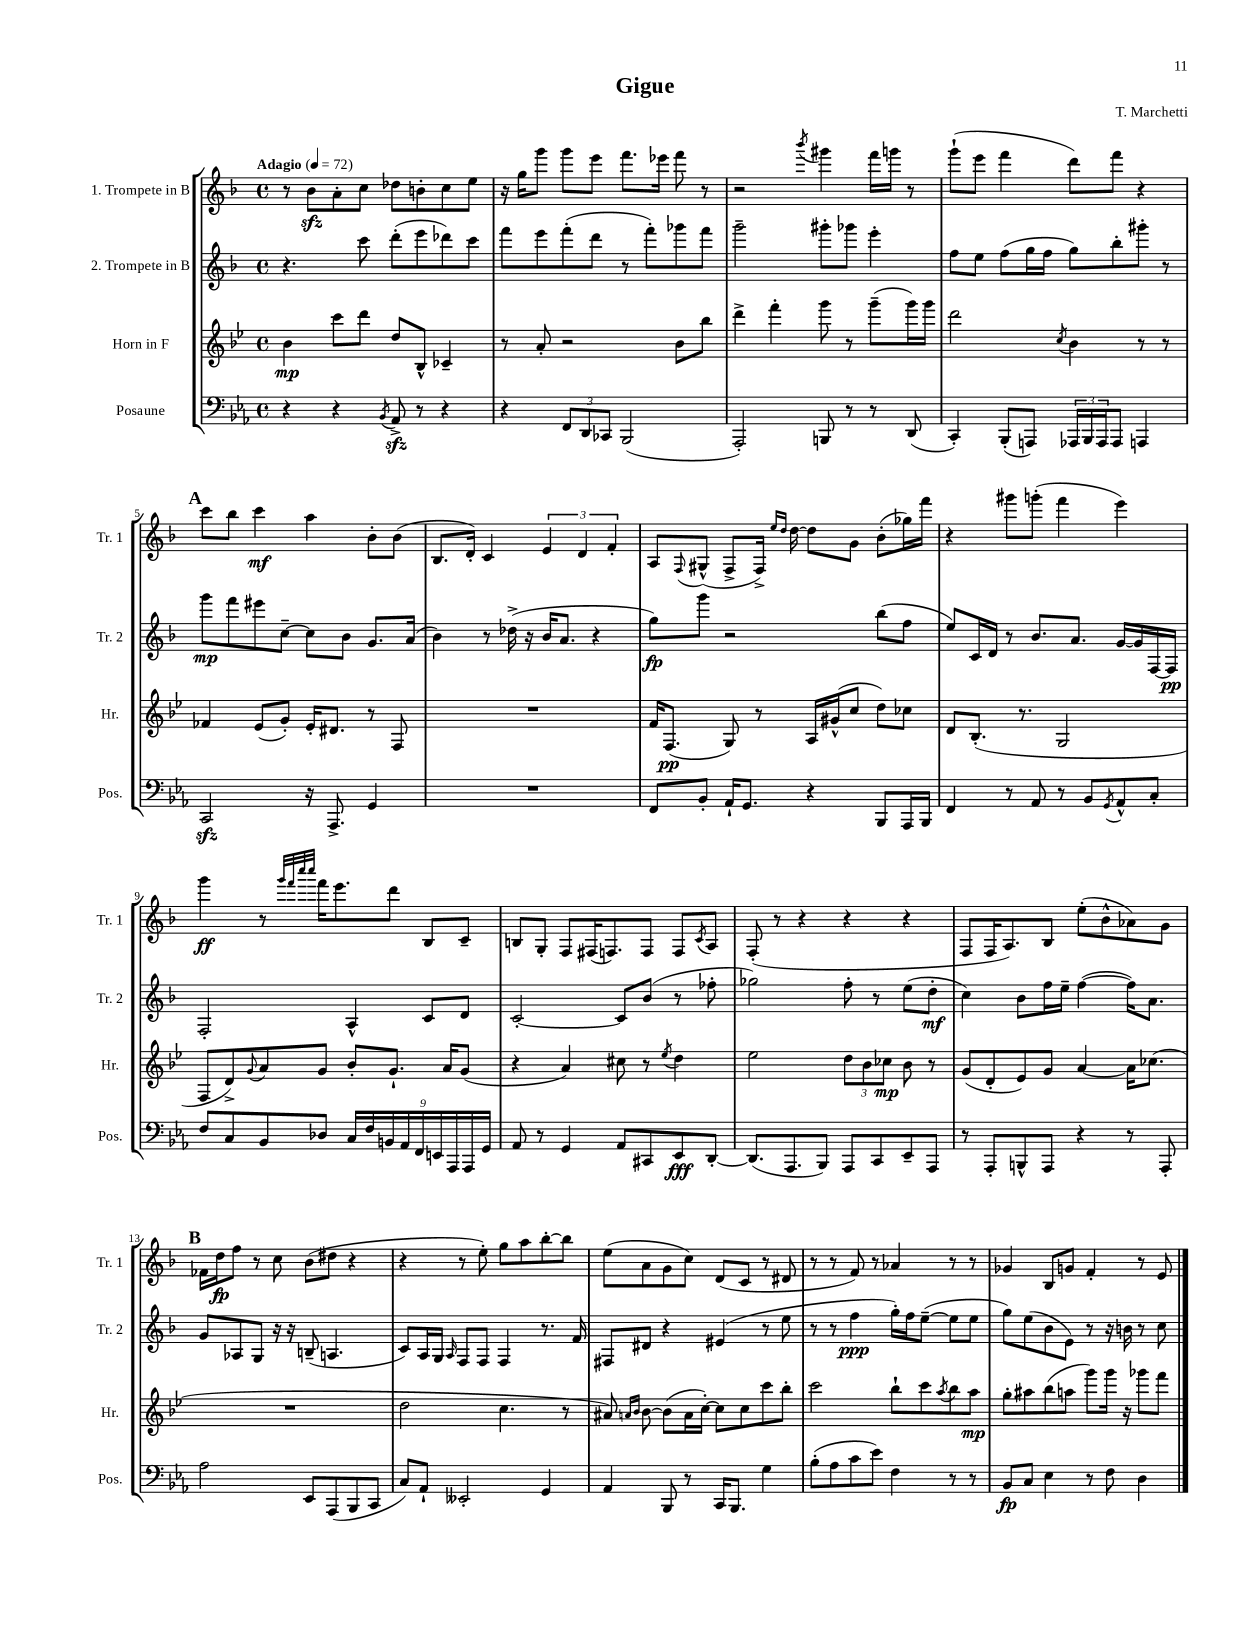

**kern	**dynam	**kern	**dynam	**kern	**dynam	**kern	**dynam
*part4	*part4	*part3	*part3	*part2	*part2	*part1	*part1
*staff4	*staff4	*staff3	*staff3	*staff2	*staff2	*staff1	*staff1
*I"Posaune	*	*I"Horn in F	*	*I"2. Trompete in B	*	*I"1. Trompete in B	*
*I'Pos.	*	*I'Hr.	*	*I'Tr. 2	*	*I'Tr. 1	*
*clefF4	*	*clefG2	*	*clefG2	*	*clefG2	*
*k[b-e-a-]	*	*k[b-e-]	*	*k[b-]	*	*k[b-]	*
*M4/4	*	*M4/4	*	*M4/4	*	*M4/4	*
*met(c)	*	*met(c)	*	*met(c)	*	*met(c)	*
*MM72	*	*MM72	*	*MM72	*	*MM72	*
=1	=1	=1	=1	=1	=1	=1	=1
!	!	!	!	!	!	!LO:TX:a:B:t=Adagio	!
4r	.	4b-\	mp	4.r	.	8r	.
.	.	.	.	.	.	8b-zz\L	.
4r	.	8ccc\L	.	.	.	8a'\	.
.	.	8ddd\J	.	8ccc\	.	8cc\J	.
8qBB-/	.	.	.	.	.	.	.
8AA-zz^/	.	8dd/L	.	(8ddd'\L	.	8dd-X\L	.
8r	.	8B-^^/J	.	8eee\	.	8bn'\	.
4r	.	4c-X~/	.	8ddd-X\)	.	8cc\	.
.	.	.	.	8ccc\J	.	8ee\J	.
=2	=2	=2	=2	=2	=2	=2	=2
4r	.	8r	.	8fff\L	.	16r	.
.	.	.	.	.	.	16gg\KL	.
.	.	8a'/	.	8eee\	.	8ggg\J	.
12FF/L	.	2r	.	(8fff'\	.	8ggg\L	.
12DD/	.	.	.	.	.	.	.
.	.	.	.	8ddd\J	.	8eee\J	.
12CC-X/J	.	.	.	.	.	.	.
(2BBB-/	.	.	.	8r	.	8.fff\L	.
.	.	.	.	8fff'\L)	.	.	.
.	.	.	.	.	.	16eee-X\Jk	.
.	.	8b-\L	.	8ggg-X\	.	8fff\	.
.	.	8bb-\J	.	8fff\J	.	8r	.
=3	=3	=3	=3	=3	=3	=3	=3
2AAA-'/)	.	4ddd^\	.	2ggg~\	.	2r	.
.	.	4fff'\	.	.	.	.	.
.	.	.	.	.	.	8qbbb-/	.
8BBBn/	.	8ggg\	.	8ggg#X'\L	.	4ggg#X\	.
8r	.	8r	.	8ggg-X\J	.	.	.
8r	.	(8ggg~\L	.	4eee'\	.	16fff\LL	.
.	.	.	.	.	.	16gggn\JJ	.
(8DD/	.	16ggg\L)	.	.	.	8r	.
.	.	16ggg\JJ	.	.	.	.	.
=4	=4	=4	=4	=4	=4	=4	=4
4CC'/)	.	2ddd\	.	8ff\L	.	(8ggg`\L	.
.	.	.	.	8ee\J	.	8eee\J	.
(8BBB-'/L	.	.	.	(8ff\L	.	4fff\	.
8AAAn/J)	.	.	.	16gg\L	.	.	.
.	.	.	.	16ff\JJ	.	.	.
.	.	8qcc/	.	.	.	.	.
24AAA-X/LL	.	4b-\	.	8gg\L)	.	8ddd\L)	.
24BBB-/	.	.	.	.	.	.	.
24AAA-/J	.	.	.	.	.	.	.
8AAA-/J	.	.	.	8bb-'\	.	8fff\J	.
4AAAn/	.	8r	.	8ggg#X'\J	.	4r	.
.	.	8r	.	8r	.	.	.
!!LO:LB:g=z
!!LO:REH:place=s1:t=A
=5	=5	=5	=5	=5	=5	=5	=5
2CCzz/	.	4f-X/	.	8ggg\L	mp	8ccc\L	.
.	.	.	.	8fff\	.	8bb-\J	.
.	.	(8e-/L	.	8eee#X\	.	4ccc\	mf
.	.	8g'/J)	.	[8cc~\J	.	.	.
16r	.	16e-'/KL	.	8cc\L]	.	4aa\	.
8.AAA-^/	.	8.d#X/J	.	.	.	.	.
.	.	.	.	8b-\J	.	.	.
4GG/	.	8r	.	8.g/L	.	8b-'\L	.
.	.	8F/	.	.	.	(8b-\J	.
.	.	.	.	(16a/Jk	.	.	.
=6	=6	=6	=6	=6	=6	=6	=6
1r	.	1r	.	4b-\)	.	8.B-/L	.
.	.	.	.	.	.	16d'/Jk)	.
.	.	.	.	8r	.	4c/	.
.	.	.	.	(16dd-X^\	.	.	.
.	.	.	.	16r	.	.	.
.	.	.	.	16b-/KL	.	6e/	.
.	.	.	.	8.a/J	.	.	.
.	.	.	.	.	.	6d/	.
.	.	.	.	4r	.	.	.
.	.	.	.	.	.	6f'/	.
=7	=7	=7	=7	=7	=7	=7	=7
8FF/L	.	16f/KL	.	8gg\L)	fp	8A/L	.
.	.	(8.F/J	pp	.	.	.	.
.	.	.	.	.	.	8qqF/	.
8BB-'/J	.	.	.	8ggg\J	.	(8G#X^^/J	.
16AA-`/KL	.	8G/)	.	2r	.	8F^/L	.
8.GG/J	.	.	.	.	.	.	.
.	.	8r	.	.	.	16F^/Jk)	.
.	.	.	.	.	.	16qqee/LL	.
.	.	.	.	.	.	16qqdd/JJ	.
.	.	.	.	.	.	[16dd\	.
4r	.	16A/LL	.	.	.	8dd\L]	.
.	.	(16g#X^^/J	.	.	.	.	.
.	.	8cc/J	.	.	.	8g\J	.
8BBB-/L	.	8dd\L)	.	(8bb-\L	.	(8b-'\L	.
16AAA-/L	.	8cc-X\J	.	8ff\J	.	16gg-X\L)	.
16BBB-/JJ	.	.	.	.	.	16fff\JJ	.
=8	=8	=8	=8	=8	=8	=8	=8
4FF/	.	8d/L	.	8ee/L)	.	4r	.
.	.	(8.B-'/J	.	16c/L	.	.	.
.	.	.	.	16d/JJ	.	.	.
8r	.	.	.	8r	.	8ggg#X\L	.
.	.	8.r	.	.	.	.	.
8AA-/	.	.	.	8.b-/L	.	(8gggn'\J	.
8r	.	2G/	.	.	.	4fff\	.
.	.	.	.	8.a/J	.	.	.
8BB-/L	.	.	.	.	.	.	.
8qGG/	.	.	.	.	.	.	.
8AA-^^/	.	.	.	[16g/LL	.	4eee\)	.
.	.	.	.	16g/]	.	.	.
8C'/J	.	.	.	[16F/	.	.	.
.	.	.	.	16F/JJ]	pp	.	.
!!LO:LB:g=z
=9	=9	=9	=9	=9	=9	=9	=9
8F/L	.	8F/L	.	2F'/	.	4ggg\	ff
8C/	.	8d^/)	.	.	.	.	.
.	.	8qqg/	.	.	.	.	.
8BB-/	.	8a/	.	.	.	8r	.
.	.	.	.	.	.	32qqggg/LLL	.
.	.	.	.	.	.	32qqfff/	.
.	.	.	.	.	.	32qqcccc/	.
.	.	.	.	.	.	32qqcccc/JJJ	.
8D-X/J	.	8g/J	.	.	.	16fff\KL	.
.	.	.	.	.	.	8.eee\	.
18C/LL	.	8b-'/L	.	4A^^/	.	.	.
18F/	.	.	.	.	.	.	.
18BBn/	.	.	.	.	.	.	.
.	.	8.g`/J	.	.	.	8ddd\J	.
18AA-/	.	.	.	.	.	.	.
18FF/	.	.	.	.	.	.	.
.	.	.	.	8c/L	.	8B-/L	.
18EEn/	.	.	.	.	.	.	.
.	.	16a/KL	.	.	.	.	.
18AAA-/	.	.	.	.	.	.	.
.	.	(8g/J	.	8d/J	.	8c~/J	.
18AAA-/	.	.	.	.	.	.	.
18GG/JJ	.	.	.	.	.	.	.
=10	=10	=10	=10	=10	=10	=10	=10
8AA-/	.	4r	.	[2c'/	.	8Bn/L	.
8r	.	.	.	.	.	8G'/J	.
4GG/	.	4a/)	.	.	.	8F/L	.
.	.	.	.	.	.	(16F#X/K	.
.	.	.	.	.	.	8.Fn/)	.
8AA-/L	.	8cc#X\	.	8c/L]	.	.	.
8CC#X/	.	8r	.	(8b-/J	.	8F/J	.
.	.	8qee-/	.	.	.	.	.
8EE-/	fff	4dd\	.	8r	.	8F/L	.
.	.	.	.	.	.	8qc/	.
[8DD'/J	.	.	.	8ff-X'\	.	8A/J	.
=11	=11	=11	=11	=11	=11	=11	=11
(8.DD/L]	.	2ee-\	.	2gg-X\)	.	(8F'/	.
.	.	.	.	.	.	8r	.
8.AAA-/	.	.	.	.	.	.	.
.	.	.	.	.	.	4r	.
8BBB-/J)	.	.	.	.	.	.	.
8AAA-/L	.	12dd\L	.	8ff'\	.	4r	.
.	.	12b-\	.	.	.	.	.
8CC/	.	.	.	8r	.	.	.
.	.	12cc-X\J	mp	.	.	.	.
8EE-~/	.	8b-\	.	(8ee\L	.	4r	.
8AAA-/J	.	8r	.	8dd'\J	mf	.	.
=12	=12	=12	=12	=12	=12	=12	=12
8r	.	(8g/L	.	4cc\)	.	8F/L	.
8AAA-'/L	.	8d'/	.	.	.	16F/K	.
.	.	.	.	.	.	8.A/)	.
8BBBn^^/	.	8e-/)	.	8b-\L	.	.	.
8AAA-/J	.	8g/J	.	16ff\L	.	8B-/J	.
.	.	.	.	16ee~\JJ	.	.	.
4r	.	[4a/	.	([4ff\	.	(8ee'\L	.
.	.	.	.	.	.	8b-^^\	.
8r	.	16a\KL]	.	16ff\KL])	.	8a-X\)	.
.	.	(8.cc-X\J	.	8.a\J	.	.	.
8AAA-'/	.	.	.	.	.	8g\J	.
!!LO:LB:g=z
!!LO:REH:place=s1:t=B
=13	=13	=13	=13	=13	=13	=13	=13
2A-\	.	1r	.	8g/L	.	16f-X\LL	.
.	.	.	.	.	.	16dd\J	fp
.	.	.	.	8A-X/	.	8ff\J	.
.	.	.	.	8G/J	.	8r	.
.	.	.	.	16r	.	8cc\	.
.	.	.	.	16r	.	.	.
8EE-/L	.	.	.	(8Bn~/	.	(8b-\L	.
(8AAA-/	.	.	.	4.An/	.	8dd#X\J	.
8BBB-/	.	.	.	.	.	4r	.
8CC/J	.	.	.	.	.	.	.
=14	=14	=14	=14	=14	=14	=14	=14
8C/L)	.	2dd\	.	8c/L)	.	4r	.
8AA-`/J	.	.	.	16A/L	.	.	.
.	.	.	.	16G/JJ	.	.	.
.	.	.	.	16qqA/	.	.	.
2EE--X'/	.	.	.	8F/L	.	8r	.
.	.	.	.	8F/J	.	8ee'\)	.
.	.	4.cc\	.	4F/	.	8gg\L	.
.	.	.	.	.	.	8aa\	.
4GG/	.	.	.	8.r	.	[8bb-'\	.
.	.	8r	.	.	.	8bb-\J]	.
.	.	.	.	16f/	.	.	.
=15	=15	=15	=15	=15	=15	=15	=15
4AA-/	.	8a#X/)	.	8F#X/L	.	(8ee\L	.
.	.	16qqan/LL	.	.	.	.	.
.	.	16qqb-/JJ	.	.	.	.	.
.	.	[8b-\	.	8d#X/J	.	8a\	.
8BBB-/	.	(8b-\L]	.	4r	.	8g\	.
8r	.	16a\L	.	.	.	8cc\J)	.
.	.	[16cc'\JJ)	.	.	.	.	.
16CC/KL	.	8cc\L]	.	(4e#X/	.	(8d/L	.
8.BBB-/J	.	.	.	.	.	.	.
.	.	8cc\	.	.	.	8c/J	.
4G\	.	8ccc\	.	8r	.	8r	.
.	.	8bb-'\J	.	8ee\	.	8d#X/	.
=16	=16	=16	=16	=16	=16	=16	=16
(8B-'\L	.	2ccc\	.	8r	.	8r	.
8A-\	.	.	.	8r	.	8r	.
8c\	.	.	.	4ff\	ppp	8f/)	.
8e-\J)	.	.	.	.	.	8r	.
4F\	.	8bb-`\L	.	16gg'\LL)	.	4a-X/	.
.	.	.	.	16ff\J	.	.	.
.	.	8ccc\	.	([8ee~\J	.	.	.
.	.	8qaa/	.	.	.	.	.
8r	.	8bb-\	.	8ee\L]	.	8r	.
8r	.	8aa\J	mp	8ee\J	.	8r	.
=17	=17	=17	=17	=17	=17	=17	=17
8BB-/L	fp	8gg'\L	.	8gg\L)	.	4g-X/	.
8C/J	.	8aa#X\	.	(8ee\	.	.	.
4E-\	.	(8bb-\	.	8b-\	.	8B-/L	.
.	.	8aan\J	.	8e\J)	.	8gn/J	.
8r	.	8ggg\L)	.	8r	.	4f'/	.
8F\	.	16ggg\Jk	.	16r	.	.	.
.	.	16r	.	16bn\	.	.	.
4D\	.	8ggg-X\L	.	8r	.	8r	.
.	.	8fff\J	.	8cc\	.	8e/	.
==	==	==	==	==	==	==	==
*-	*-	*-	*-	*-	*-	*-	*-
